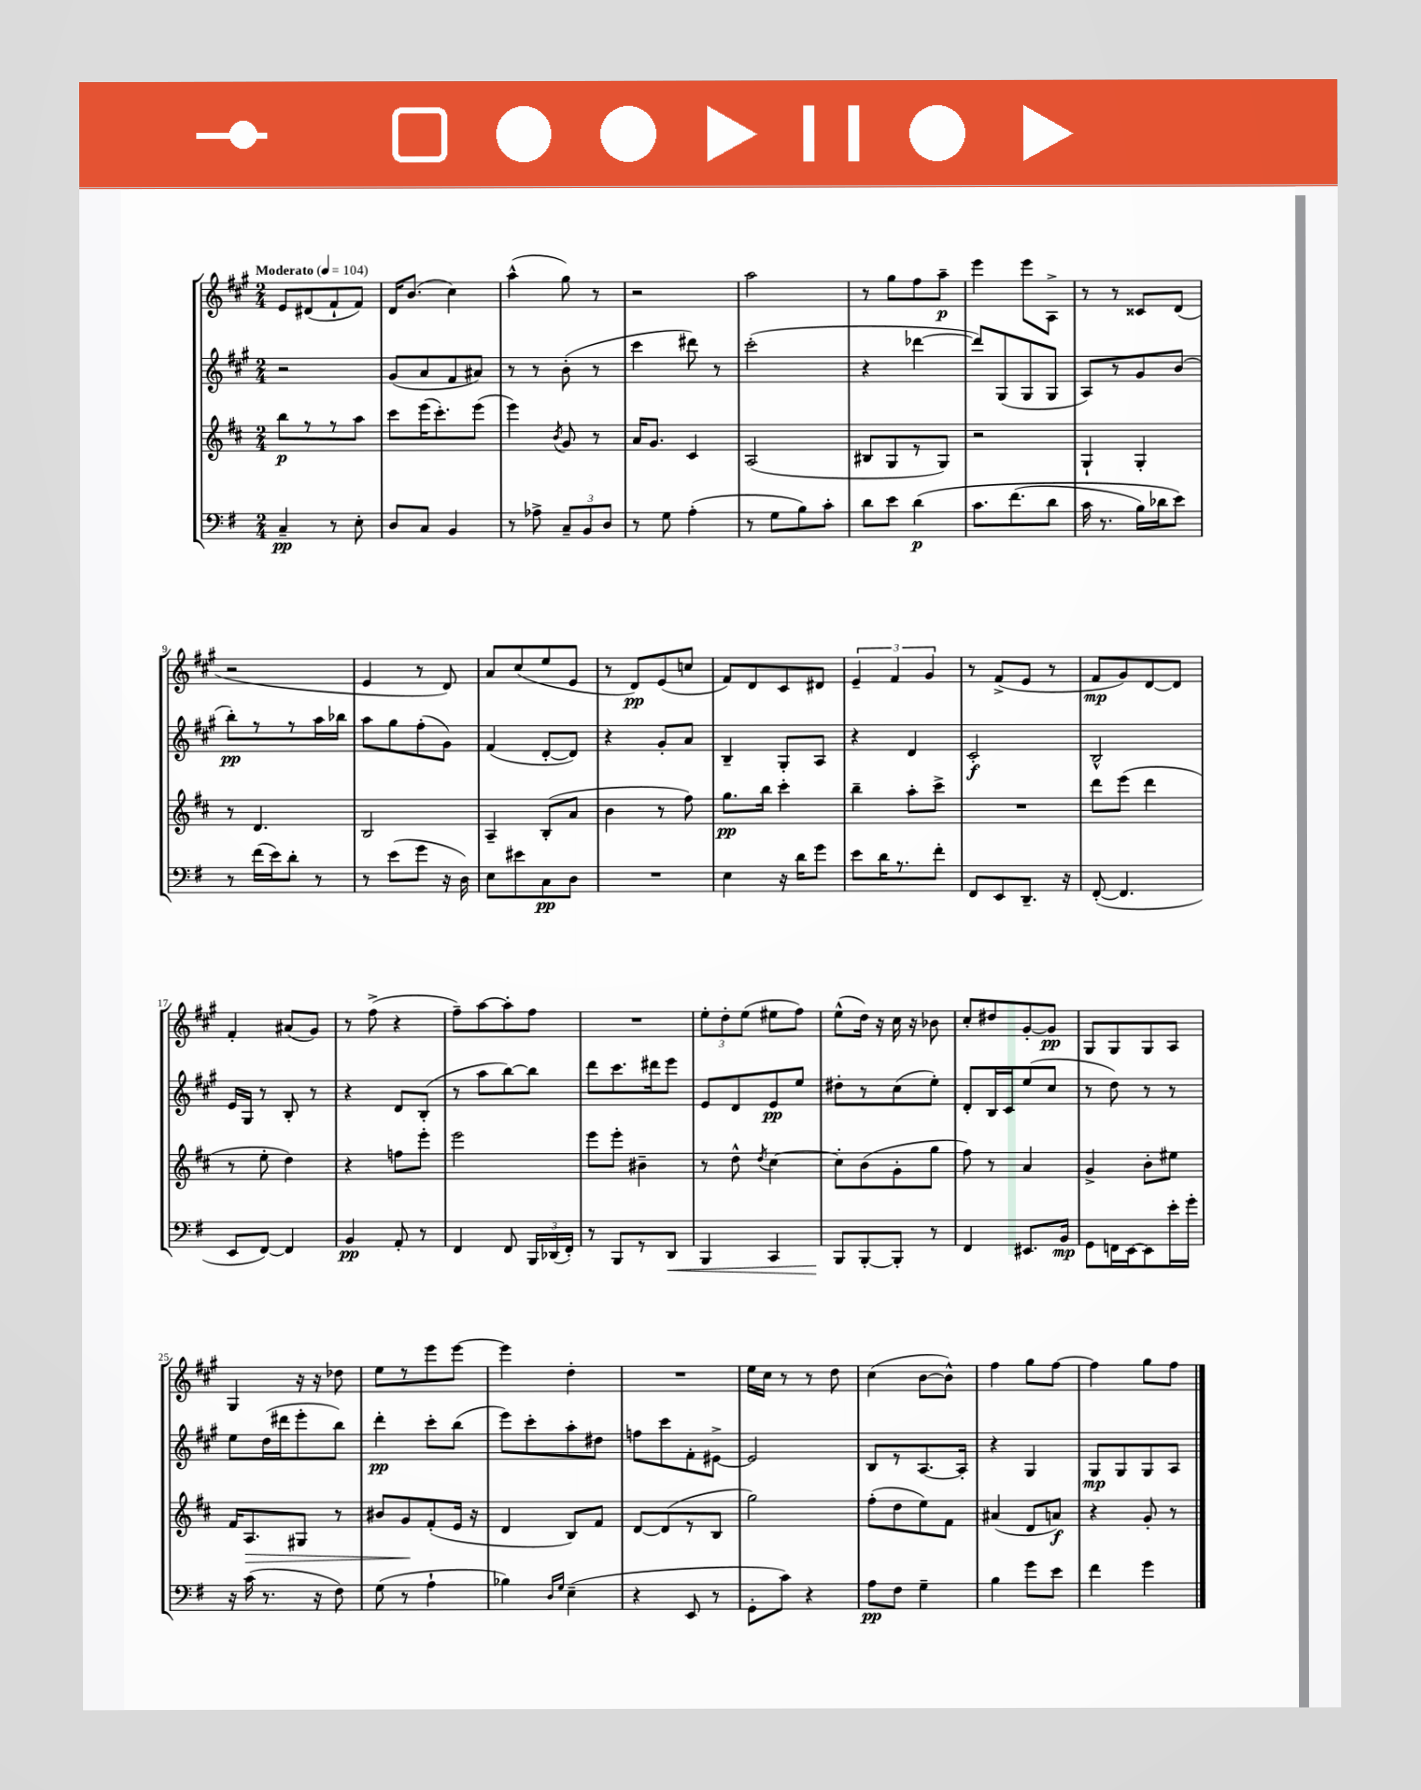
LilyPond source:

<<
\new StaffGroup <<
\new Staff = "s0" {
    \clef treble \key a \major \numericTimeSignature \time 2/4 \tempo "Moderato" 4 = 104
    \autoBeamOff e'8[ dis'8( fis'8-! fis'8]) |
    d'16[ b'8.]( cis''4) |
    a''4-^( gis''8) r8 |
    r2 |
    a''2 |
    r8 gis''8[ fis''8 a''8]--\p |
    e'''4 e'''8[ a8]-> |
    r8 r8 cisis'8[ d'8]( |
    r2 |
    e'4 r8 d'8) |
    a'8[ cis''8( e''8 e'8] |
    r8 d'8[\pp) e'8( c''8] |
    fis'8[) d'8 cis'8 dis'8] |
    \tuplet 3/2 { e'4-- fis'4 gis'4 } |
    r8 fis'8[->( e'8] r8 |
    fis'8[\mp gis'8) d'8~ d'8] |
    fis'4-. ais'8[( gis'8]) |
    r8 fis''8->( r4 |
    fis''8[--) a''8~ a''8-. fis''8] |
    R2 |
    \tuplet 3/2 { e''8[-. d''8-. e''8]( } eis''8[ fis''8]) |
    e''8[-^( d''16]) r16 cis''16 r16 bes'8 |
    cis''8[-. dis''8 gis'8~-. gis'8]\pp |
    gis8[ gis8 gis8 a8] |
    gis4 r16 r16 des''8 |
    e''8[ r8 e'''8 e'''8]~ |
    e'''4 d''4-. |
    R2 |
    e''16[ cis''16] r8 r8 d''8 |
    cis''4( b'8[~ b'8]-^) |
    fis''4 gis''8[ fis''8]~ |
    fis''4 gis''8[ fis''8] \bar "|." |
}
\new Staff = "s1" {
    \clef treble \key a \major \numericTimeSignature \time 2/4
    \autoBeamOff r2 |
    gis'8[( a'8 fis'8 ais'8]) |
    r8 r8 b'8-.( r8 |
    cis'''4 dis'''8) r8 |
    cis'''2-.( |
    r4 des'''4~ |
    des'''8[) gis8( gis8 gis8] |
    a8[) r8 gis'8 b'8]( |
    b''8[-.\pp) r8 r8 a''16 bes''16] |
    a''8[ gis''8 fis''8-.( gis'8]) |
    fis'4( d'8[~-. d'8]) |
    r4 gis'8[-. a'8] |
    b4-- gis8[-. a8] |
    r4 d'4 |
    cis'2-.\f |
    b2-^ |
    e'16[ gis16] r8 b8-. r8 |
    r4 d'8[ b8]-.( |
    r8 a''8[ b''8~) b''8] |
    d'''8[ cis'''8. dis'''16 e'''8] |
    e'8[ d'8 e'8\pp e''8] |
    dis''8[-. r8 cis''8( e''8]-.) |
    d'8[-. b16 cis'16 e''8( cis''8] |
    r8 d''8) r8 r8 |
    e''8[ d''16( dis'''16 e'''8-. b''8]) |
    d'''4-.\pp cis'''8[-. b''8]( |
    e'''8[) cis'''8-. a''8-. dis''8] |
    f''8[ cis'''8 fis'8-. eis'8]~-> |
    eis'2 |
    b8[ r8 a8.~ a16]-. |
    r4 gis4 |
    gis8[\mp gis8 gis8 a8] \bar "|." |
}
\new Staff = "s2" {
    \clef treble \key d \major \numericTimeSignature \time 2/4
    \autoBeamOff b''8[\p r8 r8 a''8] |
    cis'''8[ e'''16( cis'''8.-.) e'''8]( |
    e'''4) \acciaccatura { b'8 } g'8 r8 |
    a'16[ g'8.] cis'4 |
    a2( |
    bis8[ g8 r8 g8]) |
    r2 |
    g4-! g4-. |
    r8 d'4. |
    b2 |
    a4-- b8[-.( a'8] |
    b'4 r8 fis''8) |
    g''8.[\pp b''16] cis'''4-. |
    b''4-- a''8[-. cis'''8]-> |
    R2 |
    d'''8[ e'''8]( d'''4 |
    r8 e''8-. d''4) |
    r4 f''8[ e'''8]-. |
    e'''2 |
    e'''8[ e'''8]-. bis'4-- |
    r8 d''8-^ \acciaccatura { d''8 } cis''4~ |
    cis''8[-. b'8( g'8-. g''8] |
    fis''8) r8 a'4 |
    g'4-> b'8[-. eis''8] |
    fis'16[ a8.\> gis8] r8 |
    bis'8[ g'8\! fis'8-.( e'16] r16 |
    d'4 b8[) fis'8] |
    d'8[~ d'8( r8 b8] |
    g''2) |
    fis''8[-.( d''8 e''8) fis'8] |
    ais'4( d'8[ a'8]\f) |
    r4 g'8-. r8 \bar "|." |
}
\new Staff = "s3" {
    \clef bass \key g \major \numericTimeSignature \time 2/4
    \autoBeamOff c4--\pp r8 e8-. |
    d8[ c8] b,4 |
    r8 aes8-> \tuplet 3/2 { c8[-- b,8 d8] } |
    r8 g8 a4-.( |
    r8 g8[ b8) c'8]-. |
    d'8[ e'8] d'4\p\( |
    c'8.[ fis'8.( d'8] |
    c'16 r8. b16[) des'16 e'8]\) |
    r8 fis'16[( e'16) d'8]-. r8 |
    r8 e'8[( g'8] r16 d16) |
    e8[ eis'8 c8\pp d8] |
    R2 |
    e4 r16 d'16[ g'8] |
    e'8[ d'16 r8. fis'8]-. |
    fis,8[ e,8 d,8.]-- r16 |
    fis,8~-.( fis,4. |
    e,8[ fis,8]~) fis,4 |
    b,4\pp a,8-. r8 |
    fis,4 fis,8 \tuplet 3/2 { b,,16[ des,16( fis,16]-.) } |
    r8 b,,8[ r8 d,8]\< |
    b,,4 c,4 |
    b,,8[\! b,,8~-. b,,8]-. r8 |
    fis,4 eis,8.[ b,16]\mp |
    g,8[ f,16 e,16~ e,8 e'16-. g'16]-. |
    r16 c'16( r8. r16 fis8) |
    g8( r8 a4-! |
    bes4) \grace { d16[ g16] } e4--( |
    r4 e,8 r8 |
    g,8[-. c'8]) r4 |
    a8[\pp fis8] g4-- |
    b4 g'8[ e'8] |
    fis'4 g'4 \bar "|." |
}
>>
>>
